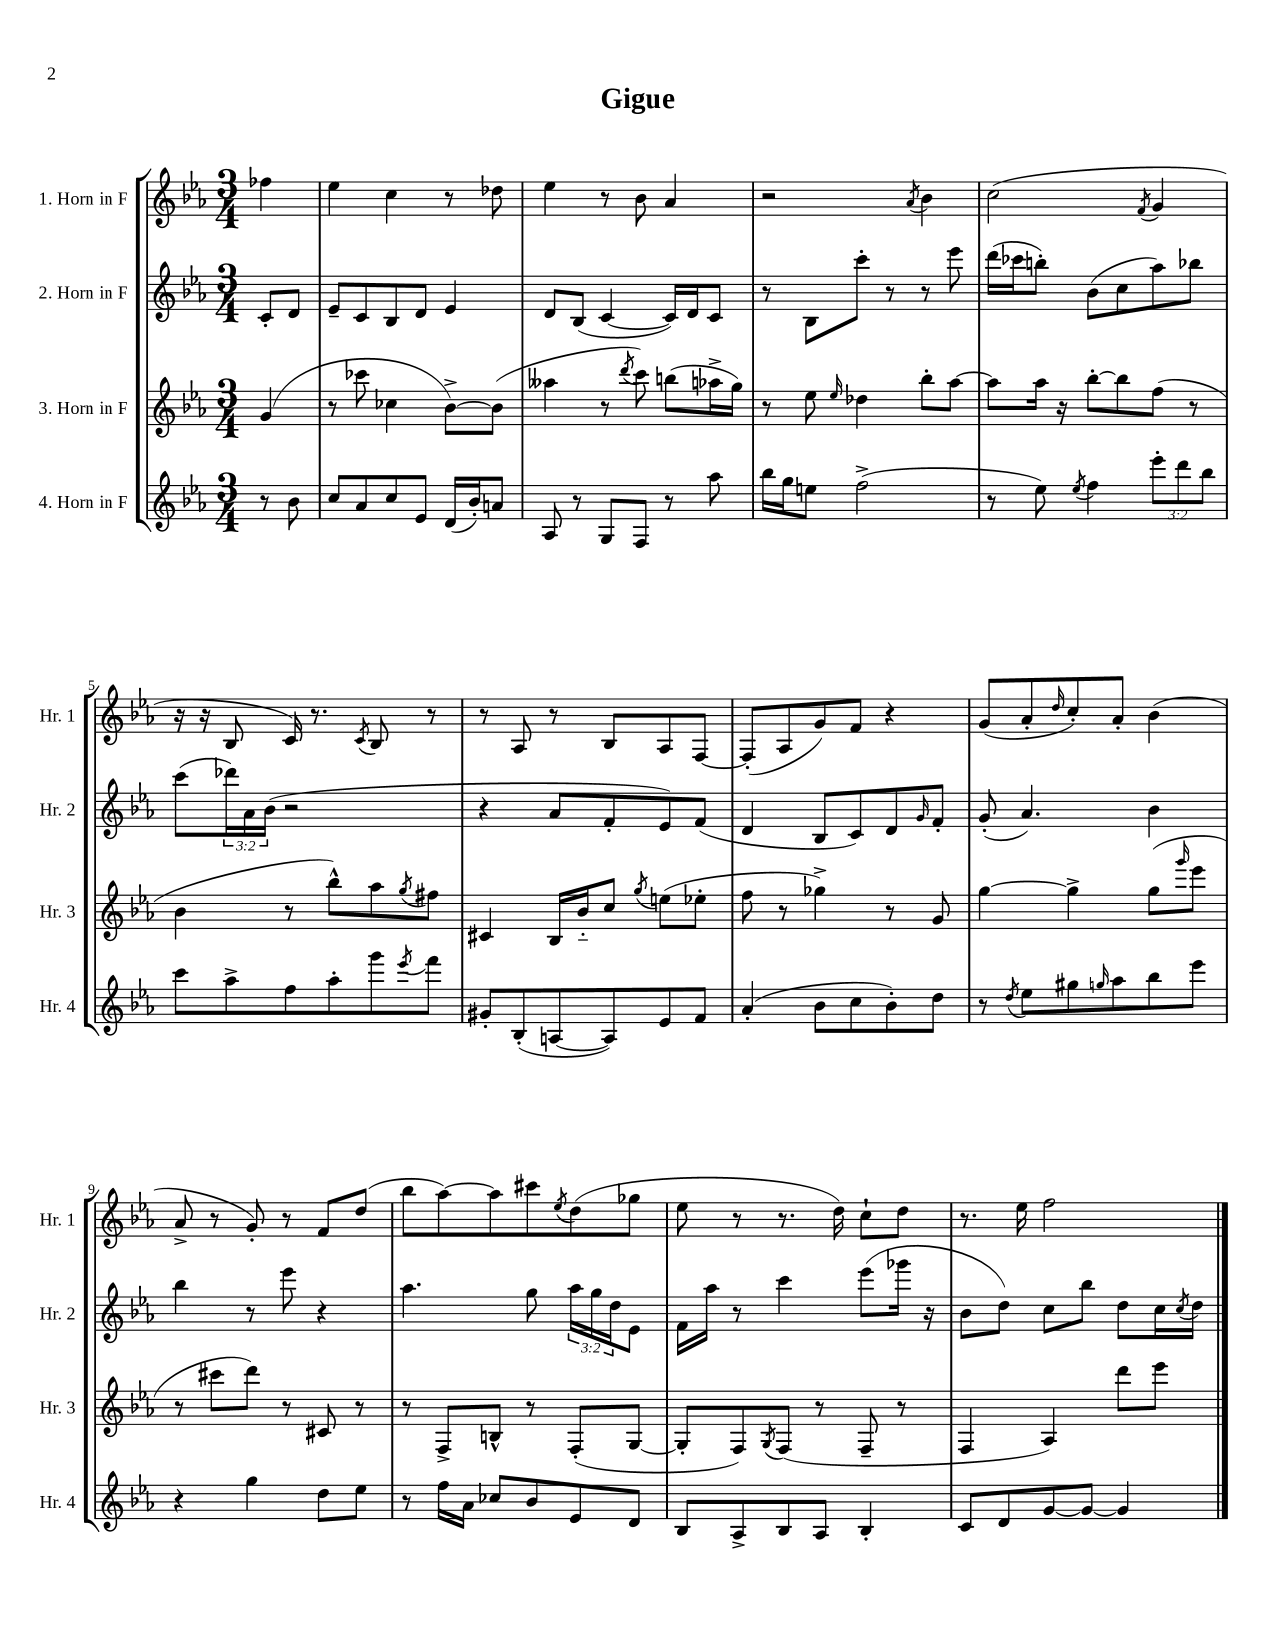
\header { title = "Gigue" }
<<
\new StaffGroup <<
\new Staff = "s0" \with { instrumentName = "1. Horn in F" shortInstrumentName = "Hr. 1" } {
    \clef treble \key ees \major \numericTimeSignature \time 3/4 \partial 4
    fes''4 |
    ees''4 c''4 r8 des''8 |
    ees''4 r8 bes'8 aes'4 |
    r2 \acciaccatura { aes'8 } bes'4 |
    c''2( \acciaccatura { f'8 } g'4 |
    r16 r16 bes8 c'16) r8. \acciaccatura { c'8 } bes8 r8 |
    r8 aes8 r8 bes8 aes8 f8~ |
    f8-.( aes8 g'8) f'8 r4 |
    g'8( aes'8-. \grace { d''16 } c''8-.) aes'8-. bes'4( |
    aes'8-> r8 g'8-.) r8 f'8 d''8( |
    bes''8 aes''8~) aes''8 cis'''8 \acciaccatura { ees''8 } d''8( ges''8 |
    ees''8 r8 r8. d''16) c''8-! d''8 |
    r8. ees''16 f''2 \bar "|." |
}
\new Staff = "s1" \with { instrumentName = "2. Horn in F" shortInstrumentName = "Hr. 2" } {
    \clef treble \key ees \major \numericTimeSignature \time 3/4 \override Staff.TupletNumber.text = #tuplet-number::calc-fraction-text \partial 4
    c'8-. d'8 |
    ees'8-- c'8 bes8 d'8 ees'4 |
    d'8 bes8( c'4~ c'16) d'16 c'8 |
    r8 bes8 c'''8-. r8 r8 ees'''8 |
    d'''16( ces'''16 b''8-.) bes'8( c''8 aes''8) bes''8 |
    c'''8( \tuplet 3/2 { des'''16) aes'16 bes'16( } r2 |
    r4 aes'8 f'8-. ees'8) f'8( |
    d'4 bes8 c'8) d'8 \grace { g'16 } f'8-. |
    g'8-.( aes'4.) bes'4 |
    bes''4 r8 ees'''8 r4 |
    aes''4. g''8 \tuplet 3/2 { aes''16 g''16 d''16 } ees'8 |
    f'16 aes''16 r8 c'''4 ees'''8( ges'''16 r16 |
    bes'8 d''8) c''8 bes''8 d''8 c''16 \acciaccatura { c''8 } d''16 \bar "|." |
}
\new Staff = "s2" \with { instrumentName = "3. Horn in F" shortInstrumentName = "Hr. 3" } {
    \clef treble \key ees \major \numericTimeSignature \time 3/4 \partial 4
    g'4( |
    r8 ces'''8 ces''4 bes'8~->) bes'8( |
    aeses''4 r8 \acciaccatura { d'''8 } c'''8) b''8( aes''16-> g''16) |
    r8 ees''8 \grace { ees''16 } des''4 bes''8-. aes''8~ |
    aes''8 aes''16 r16 bes''8~-. bes''8 f''8( r8 |
    bes'4 r8 bes''8-^) aes''8 \acciaccatura { g''8 } fis''8 |
    cis'4 bes16 bes'16-_ c''8 \acciaccatura { g''8 } e''8( ees''8-. |
    f''8 r8 ges''4->) r8 g'8 |
    g''4~ g''4-> g''8( \grace { g'''16 } ees'''8 |
    r8 cis'''8 d'''8) r8 cis'8 r8 |
    r8 f8-> b8-^ r8 f8-.( g8~ |
    g8-. f8) \acciaccatura { g8 } f8( r8 f8-- r8 |
    f4 aes4) d'''8 ees'''8 \bar "|." |
}
\new Staff = "s3" \with { instrumentName = "4. Horn in F" shortInstrumentName = "Hr. 4" } {
    \clef treble \key ees \major \numericTimeSignature \time 3/4 \override Staff.TupletNumber.text = #tuplet-number::calc-fraction-text \partial 4
    r8 bes'8 |
    c''8 aes'8 c''8 ees'8 d'16( bes'16-.) a'8 |
    aes8 r8 g8 f8 r8 aes''8 |
    bes''16 g''16 e''8 f''2->( |
    r8 ees''8) \acciaccatura { ees''8 } f''4 \tuplet 3/2 { ees'''8-. d'''8 bes''8 } |
    c'''8 aes''8-> f''8 aes''8-. g'''8 \acciaccatura { ees'''8 } f'''8 |
    gis'8-. bes8-.( a8~ a8) ees'8 f'8 |
    aes'4-.( bes'8 c''8 bes'8-.) d''8 |
    r8 \acciaccatura { d''8 } ees''8 gis''8 \grace { g''16 } aes''8 bes''8 ees'''8 |
    r4 g''4 d''8 ees''8 |
    r8 f''16 aes'16 ces''8 bes'8 ees'8 d'8 |
    bes8 aes8-> bes8 aes8 bes4-. |
    c'8 d'8 g'8~ g'8~ g'4 \bar "|." |
}
>>
>>
